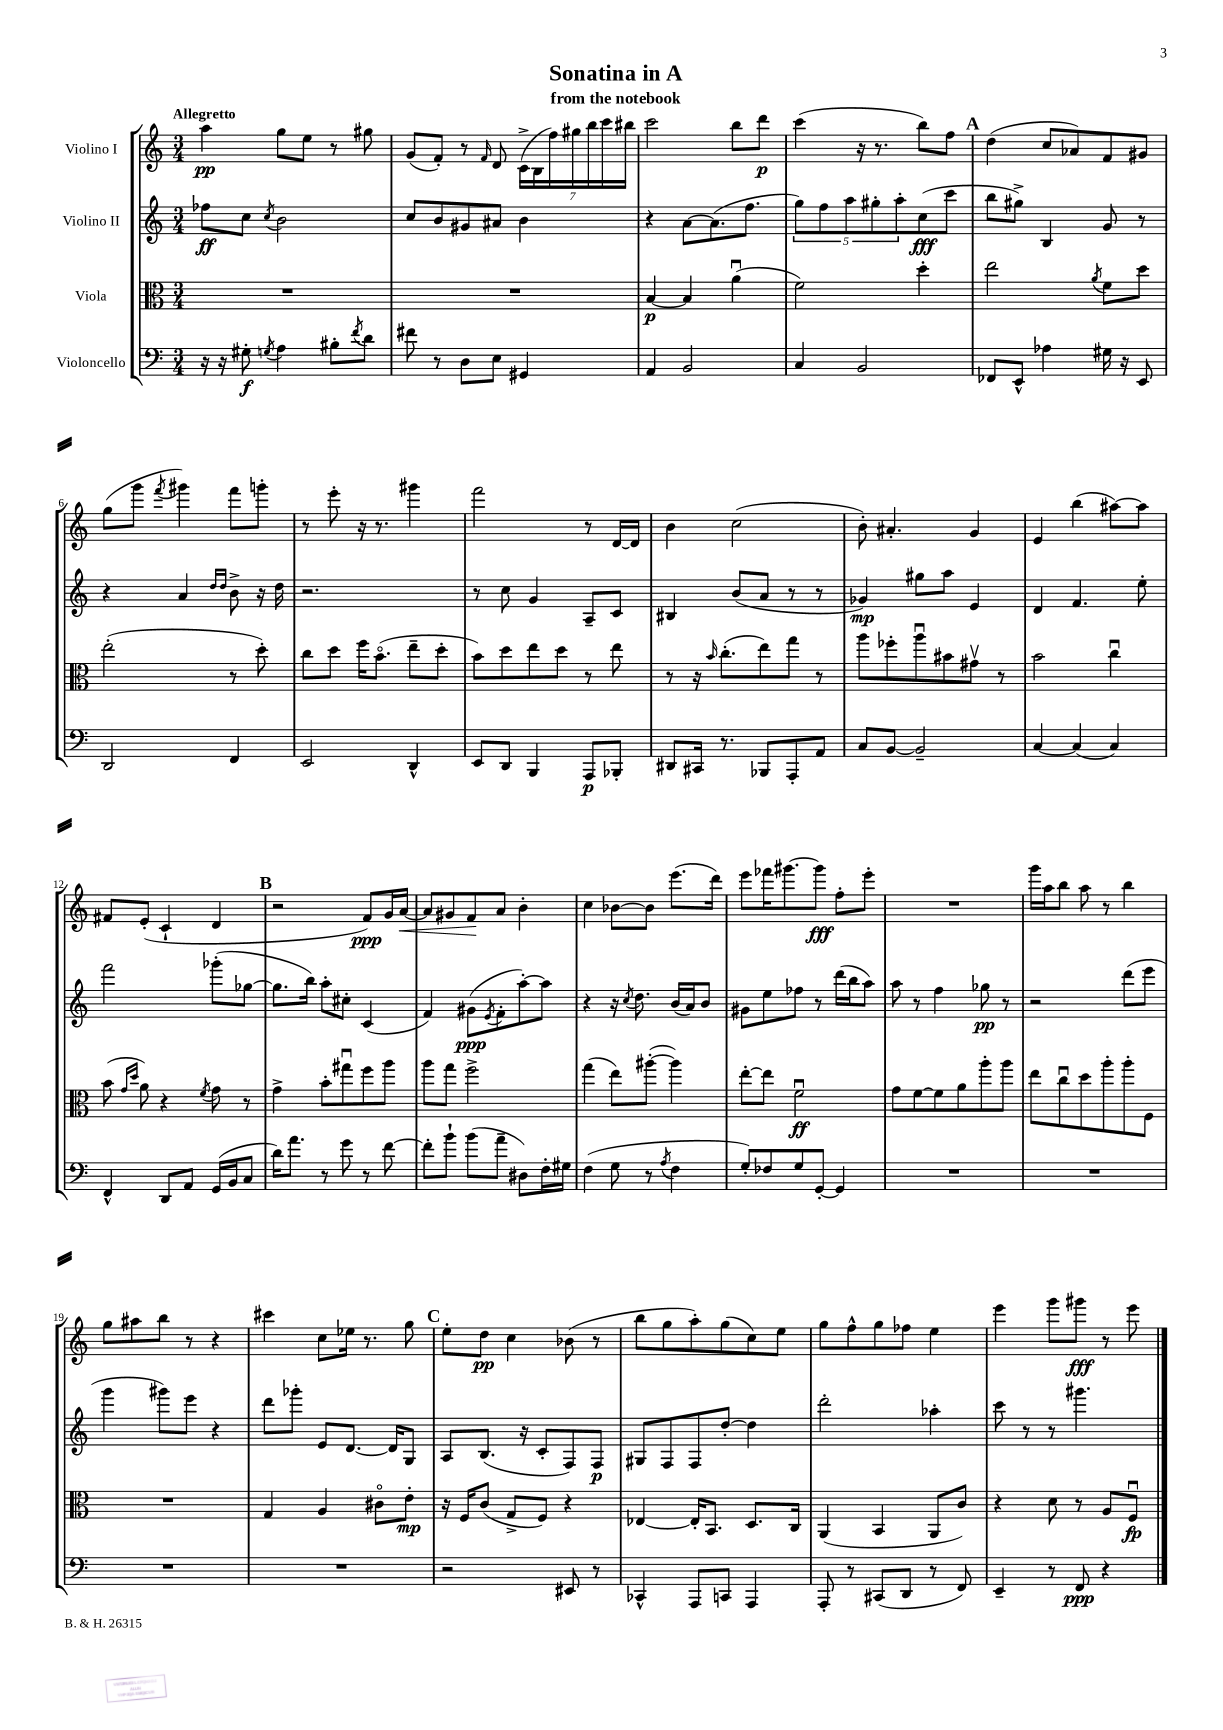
\header { title = "Sonatina in A" subtitle = "from the notebook" }
<<
\new StaffGroup <<
\new Staff = "s0" \with { instrumentName = "Violino I" } {
    \clef treble \key c \major \numericTimeSignature \time 3/4 \tempo "Allegretto"
    a''4\pp g''8 e''8 r8 gis''8 |
    g'8( f'8-.) r8 \grace { f'16 } d'8 \tuplet 7/4 { c'16->( b16 f''16) gis''16 b''16 c'''16 bis''16 } |
    c'''2 b''8 d'''8\p |
    c'''4( r16 r8. b''8) f''8 |
    \mark \markup { \bold "A" } d''4( c''8 aes'8) f'8 gis'8 |
    g''8( g'''8 \acciaccatura { f'''8 } gis'''4) f'''8 g'''8-. |
    r8 e'''8-. r16 r8. gis'''4 |
    f'''2 r8 d'16~ d'16 |
    b'4 c''2( |
    b'8-.) ais'4.-. g'4 |
    e'4 b''4( ais''8~) ais''8 |
    fis'8 e'8-.( c'4-! d'4 |
    \mark \markup { \bold "B" } r2 f'8\ppp) g'16 a'16~\< |
    a'8 gis'8 f'8\! a'8 b'4-. |
    c''4 bes'8~ bes'8 e'''8.( d'''16) |
    e'''8 fes'''16 gis'''8.~ gis'''8\fff f''8-. e'''8-. |
    R2. |
    g'''16 a''16 b''8 a''8 r8 b''4 |
    g''8 ais''8 b''8 r8 r4 |
    cis'''4 c''8 ees''16 r8. g''8 |
    \mark \markup { \bold "C" } e''8-. d''8\pp c''4 bes'8( r8 |
    b''8 g''8 a''8-.) g''8( c''8) e''8 |
    g''8 f''8-^ g''8 fes''8 e''4 |
    e'''4 g'''8 gis'''8\fff r8 e'''8 \bar "|." |
}
\new Staff = "s1" \with { instrumentName = "Violino II" } {
    \clef treble \key c \major \numericTimeSignature \time 3/4
    fes''8\ff c''8 \acciaccatura { c''8 } b'2 |
    c''8 b'8 gis'8 ais'8 b'4 |
    r4 a'8~ a'8.( f''8. |
    \tuplet 5/4 { g''8) f''8 a''8 gis''8-. a''8-. } c''8\fff( c'''8 |
    \mark \markup { \bold "A" } b''8 gis''8->) b4 g'8 r8 |
    r4 a'4 \grace { d''16 d''16 } b'8-> r16 d''16 |
    r2. |
    r8 c''8 g'4 a8-- c'8 |
    bis4 b'8( a'8 r8 r8 |
    ges'4\mp) gis''8 a''8 e'4 |
    d'4 f'4. e''8-. |
    f'''2 ges'''8-.( ges''8~ |
    \mark \markup { \bold "B" } ges''8. b''16) a''8-. cis''8-. c'4( |
    f'4) gis'8\ppp( \acciaccatura { e'8 } f'8-. a''8~-.) a''8 |
    r4 r16 \acciaccatura { c''8 } d''8. b'16( a'16) b'8 |
    gis'8 e''8 fes''8 r8 d'''16( b''16 a''8) |
    a''8 r8 f''4 ges''8\pp r8 |
    r2 d'''8( e'''8 |
    g'''4 gis'''8) e'''8 r4 |
    d'''8 ges'''8-. e'8 d'8.~ d'16 g8 |
    \mark \markup { \bold "C" } a8 b8.( r16 c'8-. f8) f8\p |
    gis8 f8 f8 d''8~-. d''4 |
    d'''2-. aes''4-. |
    c'''8 r8 r8 gis'''4. \bar "|." |
}
\new Staff = "s2" \with { instrumentName = "Viola" } {
    \clef alto \key c \major \numericTimeSignature \time 3/4
    R2. |
    R2. |
    b4~\p b4 a'4\downbow( |
    f'2) d''4-. |
    \mark \markup { \bold "A" } e''2 \acciaccatura { a'8 } f'8 d''8 |
    e''2-.( r8 d''8-.) |
    c''8 d''8 f''16 b'8.\flageolet( e''8-- d''8-. |
    b'8) d''8 e''8 d''8 r8 e''8 |
    r8 r16 \grace { b'16 } c''8.-.( e''8) g''8 r8 |
    a''8 fes''8-. a''8\downbow bis'8 gis'8\upbow r8 |
    b'2 c''4\downbow |
    b'8( \grace { g'16 d''16 } a'8) r4 \acciaccatura { f'8 } g'8 r8 |
    \mark \markup { \bold "B" } g'4-> b'8-. gis''8\downbow f''8 a''8 |
    a''8 g''8 f''2-> |
    g''4( e''8) ais''8~-.( ais''4) |
    e''8~-. e''8 f'2\downbow\ff |
    g'8 f'8~ f'8 a'8 a''8-. a''8 |
    e''8 c''8\downbow d''8 a''8-. a''8-. f8 |
    R2. |
    g4 a4 cis'8\flageolet e'8-.\mp |
    \mark \markup { \bold "C" } r16 f16 c'8( g8-> f8) r4 |
    ees4~ ees16-. b,8. d8. c16 |
    a,4( b,4 a,8 c'8) |
    r4 d'8 r8 a8 f8\downbow\fp \bar "|." |
}
\new Staff = "s3" \with { instrumentName = "Violoncello" } {
    \clef bass \key c \major \numericTimeSignature \time 3/4
    r16 r16 gis8-.\f \acciaccatura { g8 } a4 bis8-. \acciaccatura { f'8 } d'8 |
    fis'8 r8 d8 e8 gis,4 |
    a,4 b,2 |
    c4 b,2 |
    \mark \markup { \bold "A" } fes,8 e,8-^ aes4 gis16 r16 e,8 |
    d,2 f,4 |
    e,2 d,4-^ |
    e,8 d,8 b,,4 a,,8\p bes,,8-. |
    dis,8 cis,16 r8. bes,,8 a,,8-. a,8 |
    c8 b,8~ b,2-- |
    c4~ c4( c4) |
    f,4-^ d,8 a,8 g,16( b,16 c8 |
    \mark \markup { \bold "B" } d'16) a'8. r8 g'8 r8 f'8~ |
    f'8-. b'8-! b'8( a'8-- dis8) f16-. gis16 |
    f4( g8 r8 \acciaccatura { a8 } f4 |
    g8-.) fes8 g8 g,8~-. g,4 |
    R2. |
    R2. |
    R2. |
    R2. |
    \mark \markup { \bold "C" } r2 eis,8 r8 |
    ces,4-^ a,,8 c,8 a,,4 |
    a,,8-. r8 cis,8( d,8 r8 f,8) |
    e,4-- r8 f,8\ppp r4 \bar "|." |
}
>>
>>
